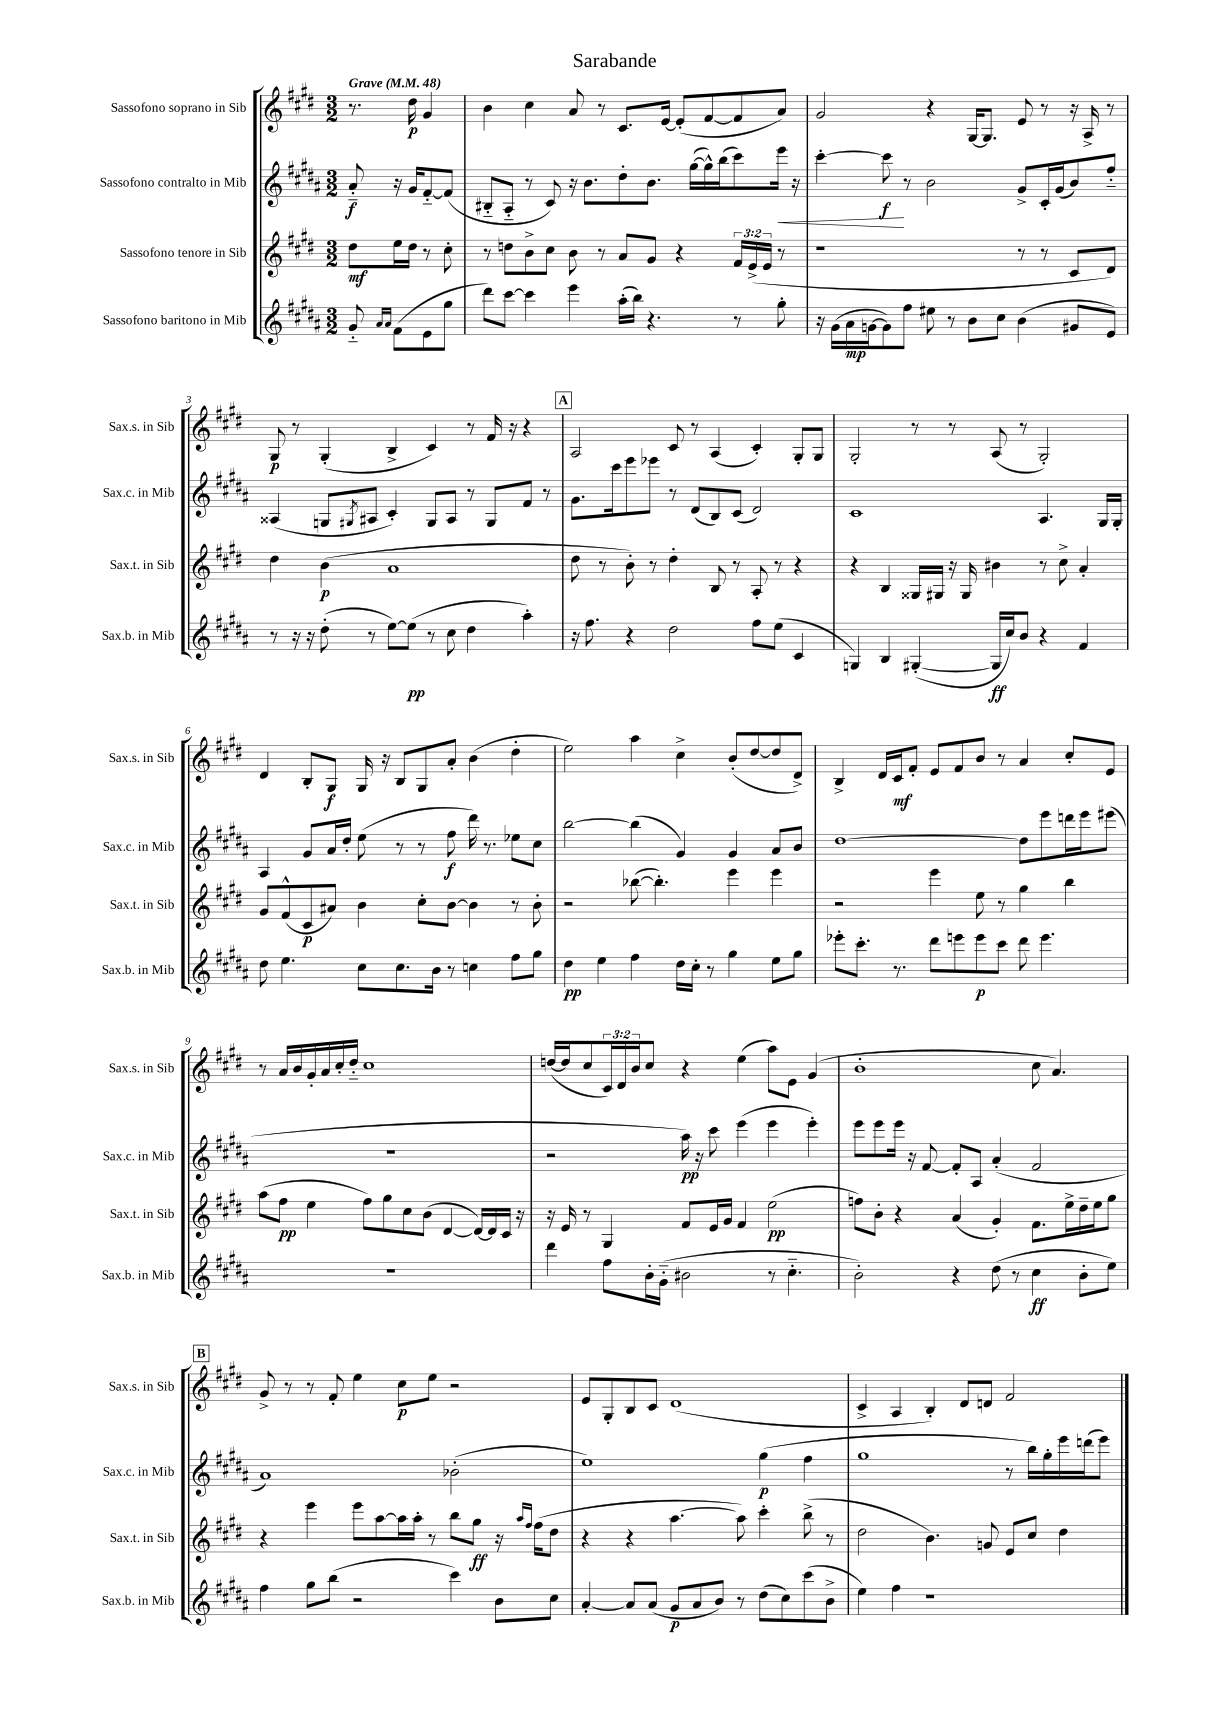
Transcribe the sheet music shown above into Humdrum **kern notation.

**kern	**kern	**kern	**kern
*staff4	*staff3	*staff2	*staff1
*clefG2	*clefG2	*clefG2	*clefG2
*k[f#c#g#d#a#]	*k[f#c#g#d#]	*k[f#c#g#d#a#]	*k[f#c#g#d#]
*M3/2	*M3/2	*M3/2	*M3/2
*MM48	*MM48	*MM48	*MM48
8g#'~/	8dd#\L	8a#'~/	8.r
16qqa#/LL	.	.	.
16qqa#/JJ	.	.	.
(8f#\L	16ee\L	16r	.
.	16dd#\JJ	16g#/LK	16dd#\
8e\	8r	[8f#'~/	4g#/
8gg#\J	8cc#'\	(8f#/]J	.
=	=	=	=
8ddd#\L)	8r	8B#'~/L	4b\
[8ccc#\J	8dd\L	8A#'~/J	.
4ccc#\]	8b^\	8r	4cc#\
.	8cc#\J	8c#/)	.
4eee\	8b\	16r	8a/
.	.	8.b\L	.
.	8r	.	8r
(16aa#'\LL	8a/L	8dd#'\	8.c#/L
16bb\JJ)	.	.	.
4.r	8g#/J	8.b\J	.
.	.	.	[16e/Jk
.	4r	.	(8e'/]L
.	.	([16gg#\LL	.
.	.	16gg#^^\])	[8f#/
.	.	(16bb\J	.
8r	24f#/LL	8ccc#\)	8f#/]
.	(24e^/	.	.
.	24e/JJ	.	.
8gg#'\	8r	16eee\Jk	8a/J)
.	.	16r	.
=	=	=	=
16r	1r	[4ccc#'\	2g#/
(16g#\LL	.	.	.
16a#\	.	.	.
[16g\J	.	.	.
8g\])	.	8ccc#\]	.
8ff#\J	.	8r	.
8ee#\	.	2b\	4r
8r	.	.	.
8b\L	.	.	[16G#/LK
.	.	.	8.G#/]J
8cc#\J	.	.	.
(4b\	8r	8g#^/L	8e/
.	8r	16c#'/L	8r
.	.	(16g#/J	.
8g#/L	8c#/L	8b/)	16r
.	.	.	16A^/
8e/J)	8d#/J)	8ff#'~/J	8r
=	=	=	=
8r	4dd#\	(4A##/	8G#/
16r	.	.	8r
16r	.	.	.
(8dd#'\	(4b\	8G/L	(4G#'/
.	.	8qG#/	.
8r	.	8A#/J	.
[8ee\L)	1a	4c#'/)	4B^/
(8ee\]J	.	.	.
8r	.	8G#/L	4c#/)
8cc#\	.	8A#/J	.
4dd#\	.	8r	8r
.	.	8G#/L	16f#/
.	.	.	16r
4aa#'\)	.	8f#/J	4r
.	.	8r	.
=	=	=	=
16r	8dd#\	8.g#\L	2A/
8.ff#\	.	.	.
.	8r	.	.
.	.	16ccc#\k	.
4r	8b'\)	8eee\	.
.	8r	8eee-\J	.
2dd#\	4dd#'\	8r	8c#/
.	.	(8d#/L	8r
.	8B/	8B/)	(4A/
.	8r	(8c#/J	.
8ff#\L	8A'/	2d#/)	4c#'/)
(8ee\J	8r	.	.
4c#/	4r	.	8G#'/L
.	.	.	8G#/J
=	=	=	=
4G/)	4r	1c#	2G#'/
4B/	4B/	.	.
([4G#'/	16G##/LL	.	8r
.	16G#/JJ	.	.
.	16r	.	8r
.	16G#/	.	.
16G#/]LL	4b#\	.	(8A/
16cc#/J)	.	.	.
8b/J	.	.	8r
4r	8r	4.A#/	2G#'/)
.	8cc#^\	.	.
4f#/	4a'/	.	.
.	.	16G#/LL	.
.	.	16G#'/JJ	.
=	=	=	=
8dd#\	8g#/L	4A#/	4d#/
4.ee\	(8f#^^/	.	.
.	8c#/	8g#/L	8B'/L
.	8a#/J)	16a#/L	8G#/J
.	.	16dd#'/JJ	.
8cc#\L	4b\	(8ee\	16G#/
.	.	.	16r
8.cc#\	.	8r	8B/L
.	8cc#'\L	8r	8G#/
16b\Jk	.	.	.
8r	[8b\J	8ff#\	8a'/J
4cc\	4b\]	16ddd#\)	(4b\
.	.	8.r	.
8ff#\L	8r	8ee-\L	4dd#'\
8gg#\J	8b'\	8cc#\J	.
=	=	=	=
4dd#\	2r	[2bb\	2ee\)
4ee\	.	.	.
4ff#\	([8bb-\	(4bb\]	4aa\
.	4.bb-'\])	.	.
16dd#\LL	.	4g#/)	4cc#^\
16cc#'\JJ	.	.	.
8r	.	.	.
4gg#\	4eee\	4g#/	(8b'/L
.	.	.	[8dd#/
8ee\L	4eee\	8a#/L	8dd#/]
8gg#\J	.	8b/J	8d#^/J)
=	=	=	=
8eee-'\L	2r	[1dd#	4B^/
8.ccc#'\J	.	.	.
.	.	.	16d#/LL
8.r	.	.	16c#/J
.	.	.	8f#'/J
8ddd#\L	4eee\	.	8e/L
8eee\	.	.	8f#/
8eee\	8ee\	.	8b/J
8ccc#\J	8r	.	8r
8ddd#\	4gg#\	8dd#\]L	4a/
4.eee\	.	8eee\	.
.	4bb\	16ddd\L	8cc#'/L
.	.	16eee\J	.
.	.	(8eee#\J	8e/J
=	=	=	=
1.r	(8aa\L	1.r	8r
.	8ff#\J	.	16a/LL
.	.	.	16b/
.	4ee\	.	16g#'/
.	.	.	16a/
.	.	.	16cc#'/
.	.	.	16dd#'~/JJ
.	8ff#\L)	.	1cc#
.	8gg#\	.	.
.	8cc#\	.	.
.	(8b\J	.	.
.	[4d#/	.	.
.	16d#/_LL)	.	.
.	16d#/]	.	.
.	16c#/JJ	.	.
.	16r	.	.
=	=	=	=
4ddd#\	16r	2r	([16dd/LL
.	16e/	.	16dd/]J
.	8r	.	8cc#/
8ff#\L	4G#/	.	24c#/L)
.	.	.	24d#/
.	.	.	24b/J
16b'\L	.	.	8cc#/J
(16g#'~\JJ	.	.	.
2b#\	8f#/L	16aa#\)	4r
.	.	16r	.
.	16e/L	8ccc#\	.
.	16g#/JJ	.	.
.	4f#/	(4eee\	(4ee\
8r	(2ee\	4eee\	8aa\L)
4.cc#'~\	.	.	8e\J
.	.	4eee'\)	(4g#/
=	=	=	=
2b'\)	8ff\L)	8eee\L	1b'
.	8b'\J	8eee\	.
.	4r	16eee\Jk	.
.	.	16r	.
.	.	[8f#/	.
4r	(4a/	8f#'/]L	.
.	.	8A#/J	.
(8dd#\	4g#'/)	(4a#'/	.
8r	.	.	.
4cc#\	8.f#\L	2f#/	8cc#\
.	.	.	4.a/)
.	16ee^\L	.	.
8b'\L	16dd#~\	.	.
.	16ee\J	.	.
8ee\J)	8gg#\J	.	.
=	=	=	=
4ff#\	4r	1a#)	8g#^/
.	.	.	8r
8gg#\L	4eee\	.	8r
(8bb\J	.	.	8f#'/
2r	8eee\L	.	4ee\
.	[8aa\	.	.
.	16aa\]L	.	8cc#\L
.	16aa'\JJ	.	.
.	8r	.	8ee\J
4ccc#\)	8bb\L	(2b-'\	2r
.	8gg#\J	.	.
8b\L	16r	.	.
.	16qqaa/LL	.	.
.	16qqff#/JJ	.	.
.	(16ff#\LK	.	.
8cc#\J	8dd#\J	.	.
=	=	=	=
[4a#'/	4r	1ee)	8e/L
.	.	.	8G#'/
8a#/]L	4r	.	8B/
(8a#/J	.	.	8c#/J
8g#/L	[4.aa\	.	(1d#
8a#/	.	.	.
8b/J)	.	.	.
8r	8aa\])	.	.
(8dd#\L	4ccc#'\	(4gg#\	.
8cc#\)	.	.	.
(8ccc#\	(8bb^\	4ff#\	.
8b^\J	8r	.	.
=	=	=	=
4ee\)	2dd#\	1gg#	4c#^/
4ff#\	.	.	4A/
1r	4.b\)	.	4B'/)
.	.	.	8d#/L
.	8g/	.	8d/J
.	8e/L	8r	2f#/
.	8cc#/J	16bb\LL)	.
.	.	16gg#'\	.
.	4dd#\	16eee\	.
.	.	(16ddd\J	.
.	.	8eee\J)	.
==	==	==	==
*-	*-	*-	*-
